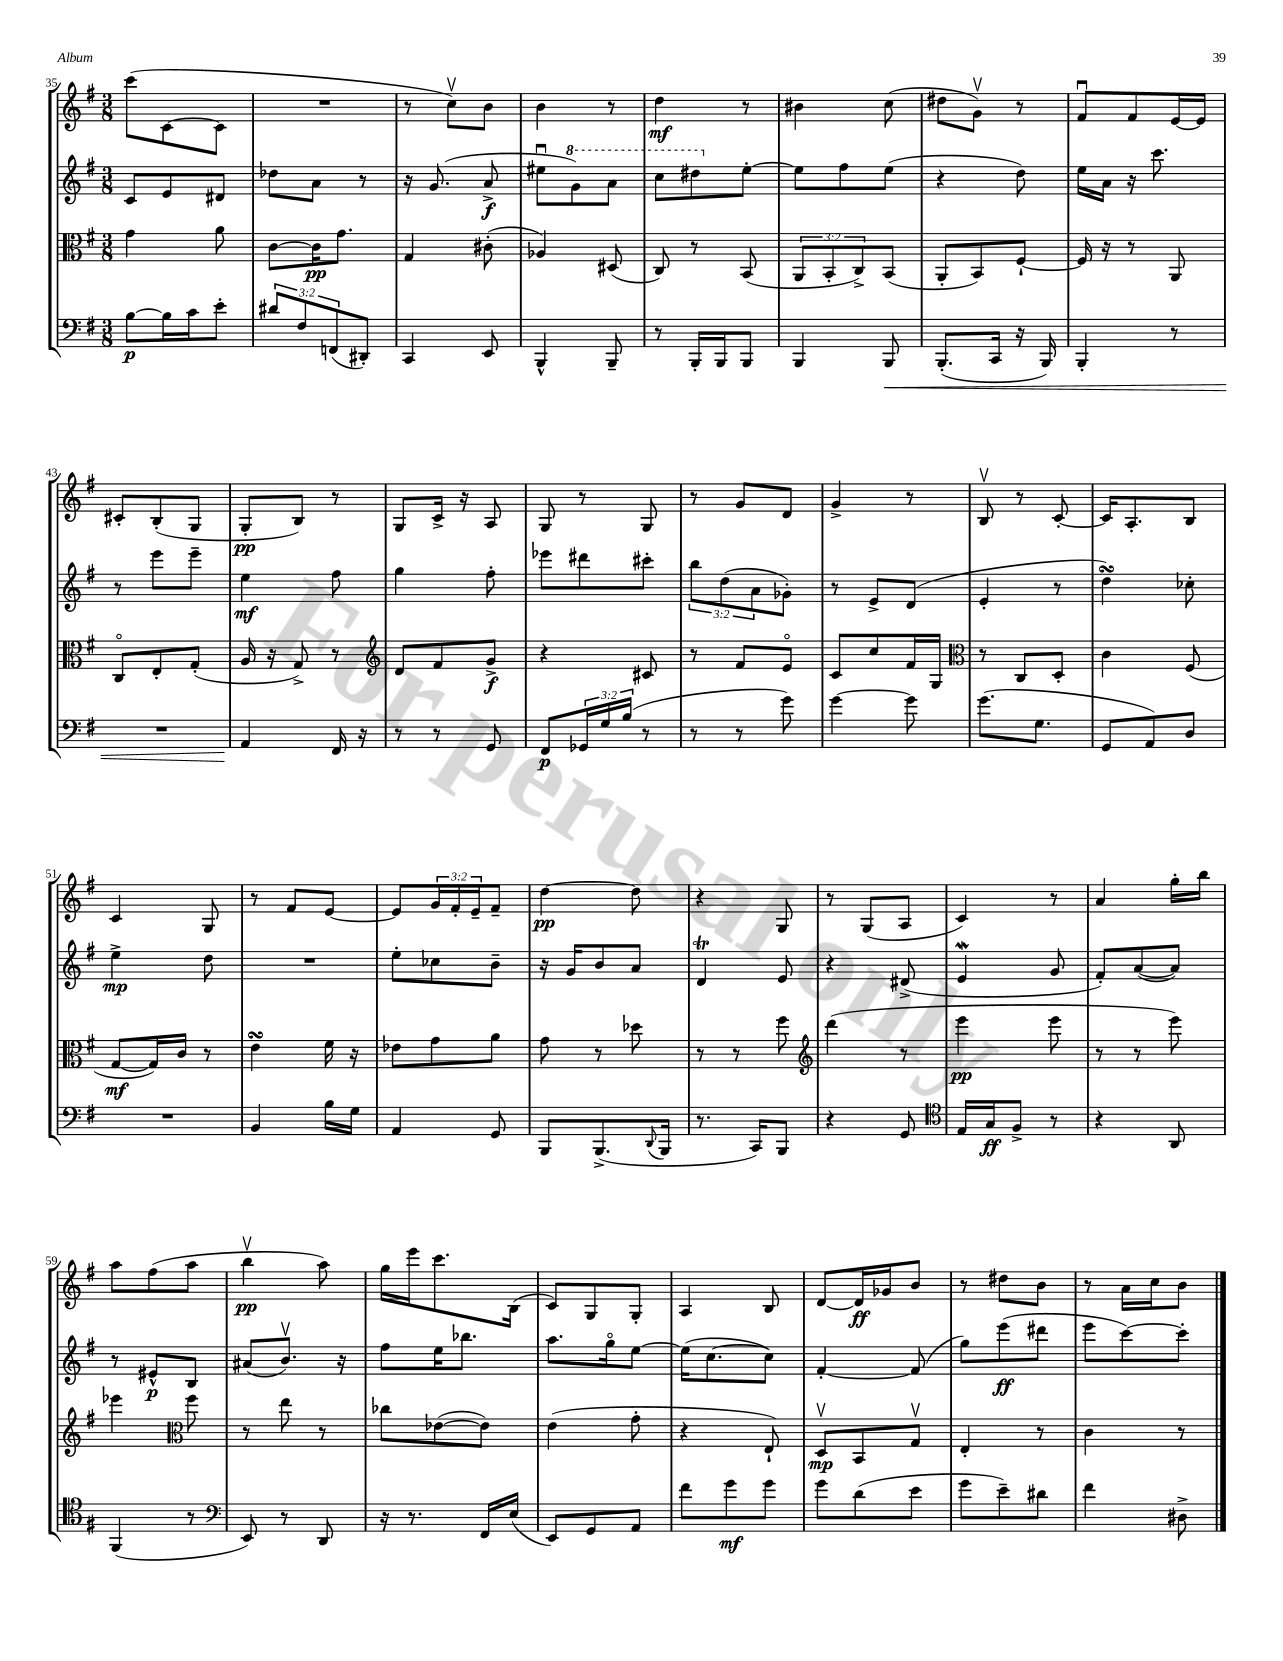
<<
\new StaffGroup <<
\new Staff = "s0" {
    \clef treble \key g \major \numericTimeSignature \time 3/8 \override Staff.TupletNumber.text = #tuplet-number::calc-fraction-text
    c'''8( c'8~ c'8 |
    R4. |
    r8 c''8\upbow) b'8 |
    b'4 r8 |
    d''4\mf r8 |
    bis'4 c''8( |
    dis''8 g'8\upbow) r8 |
    fis'8\downbow fis'8 e'16~ e'16 |
    cis'8-. b8-.( g8 |
    g8-.\pp b8) r8 |
    g8 c'16-> r16 a8 |
    g8 r8 g8 |
    r8 g'8 d'8 |
    g'4-> r8 |
    b8\upbow r8 c'8~-. |
    c'16 a8.-. b8 |
    c'4 g8 |
    r8 fis'8 e'8~ |
    e'8 \tuplet 3/2 { g'16 fis'16-. e'16-- } fis'8-- |
    d''4~\pp d''8 |
    r4 g8 |
    r8 g8( a8 |
    c'4) r8 |
    a'4 g''16-. b''16 |
    a''8 fis''8( a''8 |
    b''4\upbow\pp a''8) |
    g''16 e'''16 c'''8. b16( |
    c'8) g8 g8-. |
    a4 b8 |
    d'8~ d'16\ff ges'16 b'8 |
    r8 dis''8 b'8 |
    r8 a'16 c''16 b'8 \bar "|." |
}
\new Staff = "s1" {
    \clef treble \key g \major \numericTimeSignature \time 3/8 \override Staff.TupletNumber.text = #tuplet-number::calc-fraction-text
    c'8 e'8 dis'8 |
    des''8 a'8 r8 |
    r16 g'8.( a'8->\f |
    eis''8\downbow \ottava #1 g''8) a''8 |
    c'''8 dis'''8 \ottava #0 e''8~-. |
    e''8 fis''8 e''8( |
    r4 d''8) |
    e''16 a'16 r16 c'''8. |
    r8 e'''8 e'''8-- |
    e''4\mf fis''8 |
    g''4 fis''8-. |
    ees'''8 dis'''8 cis'''8-. |
    \tuplet 3/2 { b''8 d''8( a'8 } ges'8-.) |
    r8 e'8-> d'8( |
    e'4-. r8 |
    d''4\turn) ces''8-. |
    e''4->\mp d''8 |
    R4. |
    e''8-. ces''8 b'8-- |
    r16 g'16 b'8 a'8 |
    d'4\trill e'8 |
    r4 dis'8->( |
    e'4\mordent g'8 |
    fis'8-.) a'8~( a'8) |
    r8 eis'8-^\p b8 |
    ais'8( b'8.\upbow) r16 |
    fis''8 e''16 bes''8. |
    a''8. g''16\flageolet e''8~ |
    e''16( c''8.~ c''8) |
    fis'4~-. fis'8( |
    g''8) e'''8\ff( dis'''8 |
    e'''8 c'''8~) c'''8-. \bar "|." |
}
\new Staff = "s2" {
    \clef alto \key g \major \numericTimeSignature \time 3/8 \override Staff.TupletNumber.text = #tuplet-number::calc-fraction-text
    g'4 a'8 |
    c'8~ c'16\pp g'8. |
    g4 cis'8-.( |
    aes4) dis8( |
    c8) r8 b,8( |
    \tuplet 3/2 { a,8 b,8-. c8->) } b,8( |
    a,8-. b,8) fis8~-! |
    fis16 r16 r8 a,8 |
    c8\flageolet e8-. g8-.( |
    a16 r16 g8->) r8 |
    \clef treble d'8 fis'8 g'8->\f |
    r4 cis'8 |
    r8 fis'8 e'8\flageolet |
    c'8 c''8 fis'16 g16 |
    \clef alto r8 c8 d8-. |
    c'4 fis8( |
    g8~\mf g16) c'16 r8 |
    e'4\turn fis'16 r16 |
    ees'8 g'8 a'8 |
    g'8 r8 des''8 |
    r8 r8 fis''8 |
    \clef treble d'''4( r8 |
    e'''4\pp e'''8 |
    r8 r8 e'''8) |
    ees'''4 \clef alto fis''8 |
    r8 e''8 r8 |
    ces''8 ees'8~( ees'8) |
    e'4( g'8-. |
    r4 e8-!) |
    d8\upbow\mp b,8 g8\upbow |
    e4-. r8 |
    c'4 r8 \bar "|." |
}
\new Staff = "s3" {
    \clef bass \key g \major \numericTimeSignature \time 3/8 \override Staff.TupletNumber.text = #tuplet-number::calc-fraction-text
    b8~\p b16 c'16 e'8-. |
    \tuplet 3/2 { dis'8 fis8 f,8( } dis,8-.) |
    c,4 e,8 |
    b,,4-^ b,,8-- |
    r8 b,,16-. b,,16 b,,8 |
    b,,4 b,,8\< |
    b,,8.-.( c,16 r16 b,,16) |
    b,,4-. r8 |
    R4. |
    a,4\! fis,16 r16 |
    r8 r8 g,8 |
    fis,8\p \tuplet 3/2 { ges,16 g16 b16( } r8 |
    r8 r8 g'8) |
    g'4~ g'8 |
    g'8.( g8. |
    g,8 a,8) d8 |
    R4. |
    b,4 b16 g16 |
    a,4 g,8 |
    b,,8 b,,8.->( \appoggiatura { d,8 } b,,16 |
    r8. c,16) b,,8 |
    r4 g,8 |
    \clef tenor e16 g16\ff fis8-> r8 |
    r4 a,8 |
    fis,4( r8 |
    \clef bass e,8) r8 d,8 |
    r16 r8. fis,16 e16( |
    e,8) g,8 a,8 |
    fis'8 g'8\mf g'8 |
    g'8 d'8( e'8 |
    g'8 e'8--) dis'8 |
    fis'4 dis8-> \bar "|." |
}
>>
>>
\layout { \context { \Score currentBarNumber = #35 } }
